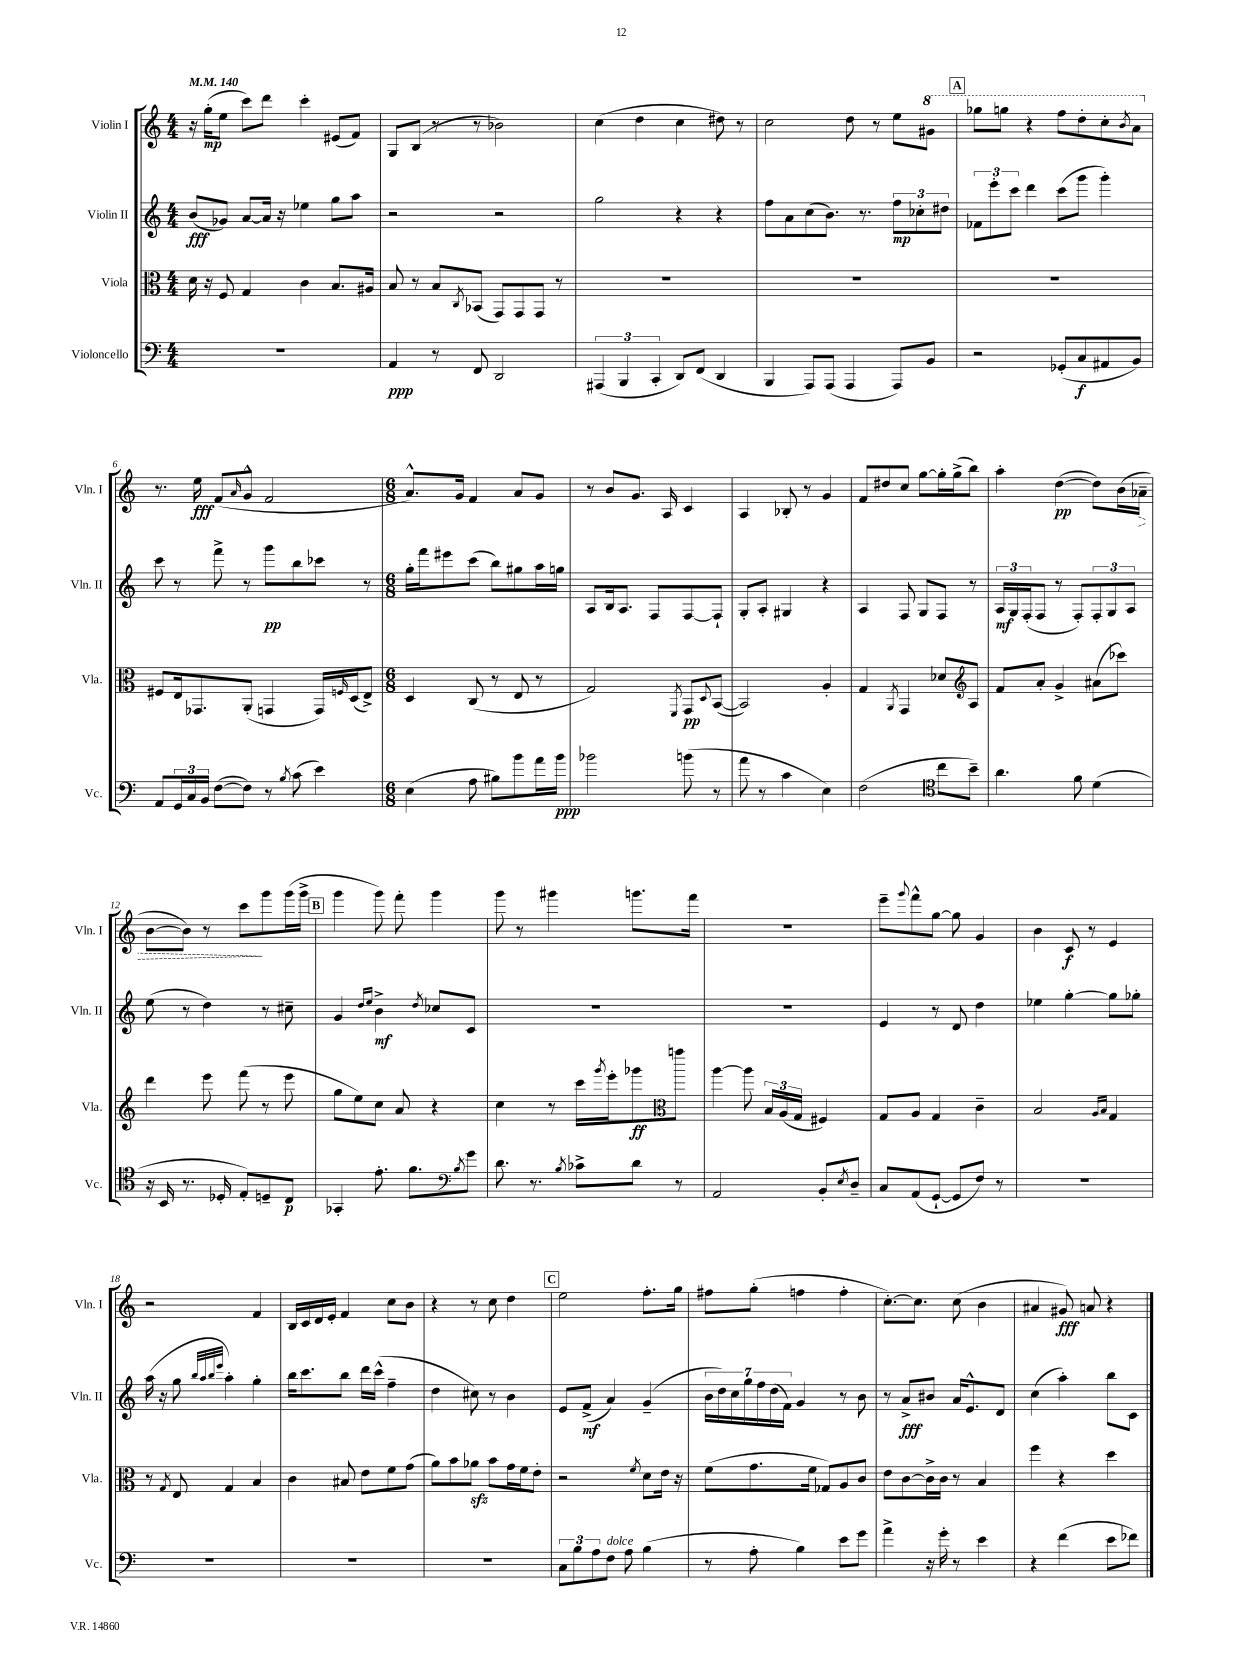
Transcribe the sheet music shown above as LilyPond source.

<<
\new StaffGroup <<
\new Staff = "s0" \with { instrumentName = "Violin I" shortInstrumentName = "Vln. I" } {
    \clef treble \key c \major \numericTimeSignature \time 4/4 \tempo 4 = 140
    r16 g''16-.\mp( e''8 c'''8) d'''8 c'''4-. eis'8( f'8) |
    g8 b8( r8 r8 bes'2) |
    c''4( d''4 c''4 dis''8) r8 |
    c''2 d''8 r8 e''8 \ottava #1 gis''8 |
    \mark \markup { \box "A" } ges'''8 g'''8 r4 f'''8 d'''8-. c'''8-. \acciaccatura { b''8 } a''8 \ottava #0 |
    r8. e''16\fff f'8( \grace { a'16 } g'8-^ f'2 |
    \numericTimeSignature \time 6/8 a'8.-^) g'16 f'4 a'8 g'8 |
    r8 b'8 g'8. a16 c'4 |
    a4 bes8-. r8 g'4 |
    f'8 dis''8 c''8 g''8~ g''16-. g''16->( b''8) |
    a''4-. d''4~\pp( d''8) b'16( \once \override Hairpin.style = #'dashed-line aes'16--\> |
    b'8~ b'8) r8 c'''8\! g'''8 g'''16( g'''16-> |
    \mark \markup { \box "B" } g'''4 g'''8) f'''8-. g'''4 |
    g'''8 r8 gis'''4 g'''8. f'''16 |
    R2. |
    e'''8-- \appoggiatura { g'''8 } f'''8-^ g''8~ g''8 g'4 |
    b'4 c'8\f r8 e'4 |
    r2 f'4 |
    b16 c'16 d'16 e'16-. f'4 c''8 b'8 |
    r4 r8 c''8 d''4 |
    \mark \markup { \box "C" } e''2 f''8.-. g''16 |
    fis''8 g''8-.( f''4 f''4-. |
    c''8.~-.) c''8. c''8( b'4 |
    ais'4 gis'8\fff) a'8 r4 \bar "|." |
}
\new Staff = "s1" \with { instrumentName = "Violin II" shortInstrumentName = "Vln. II" } {
    \clef treble \key c \major \numericTimeSignature \time 4/4
    b'8\fff( ges'8) a'8~ a'16 r16 ees''4 g''8 a''8 |
    r2 r2 |
    g''2 r4 r4 |
    f''8 a'8 c''8( b'8.) r8. \tuplet 3/2 { f''8\mp ces''8-. dis''8 } |
    \mark \markup { \box "A" } \tuplet 3/2 { fes'8 e'''8-. c'''8 } d'''4 c'''8( g'''8 g'''4-.) |
    c'''8 r8 f'''8-> r8 g'''8\pp b''8 ces'''8 r8 |
    \numericTimeSignature \time 6/8 g''16-. f'''16 eis'''8 c'''8( b''8) gis''8 a''16 g''16 |
    a8 b16 a8. f8 f8~ f8-! |
    g8-. a8-. gis4 r4 |
    a4 f8 g8 f8 r8 |
    \tuplet 3/2 { a16\mf g16 f16-.( } f8 r8 f8-.) \tuplet 3/2 { f8-. g8 a8 } |
    e''8( r8 d''4) r8 cis''8-- |
    \mark \markup { \box "B" } g'4 \grace { d''16 e''16 } b'4->\mf \acciaccatura { d''8 } ces''8 c'8 |
    R2. |
    R2. |
    e'4 r8 d'8 d''4 |
    ees''4 g''4~-. g''8 ges''8-. |
    a''16( r16 g''8 \grace { b''32 a''32 b''32 e'''32 } a''4-.) g''4-. |
    b''16 c'''8. b''8 d'''16 c'''16-^( f''4-- |
    d''4 cis''8) r8 b'4 |
    \mark \markup { \box "C" } e'8 f'8->\mf( a'4) g'4--( |
    \tuplet 7/4 { b'16 d''16) c''16 g''16 f''16 d''16( f'16) } g'4 r8 b'8 |
    r8 a'8->\fff bis'8 a'16 e'8.-^ d'8 |
    c''4( a''4-.) b''8 c'8 \bar "|." |
}
\new Staff = "s2" \with { instrumentName = "Viola" shortInstrumentName = "Vla." } {
    \clef alto \key c \major \numericTimeSignature \time 4/4
    d'16 r16 f8 g4 c'4 b8. ais16 |
    b8 r8 b8 \acciaccatura { c8 } bes,8( g,8) g,8 g,8 r8 |
    R1 |
    R1 |
    \mark \markup { \box "A" } R1 |
    fis8 e16 ges,8. a,8-.( g,4 g,16) \grace { f16 } d16( e8->) |
    \numericTimeSignature \time 6/8 d4 c8( r8 e8 r8 |
    g2) \acciaccatura { f,8 } g,8\pp \appoggiatura { d8 } b,8~( |
    b,2) a4-. |
    g4 \acciaccatura { a,8 } g,4 des'8 a8 |
    \clef treble f'8 a'8-. g'4-> ais'8( ces'''8) |
    d'''4 e'''8 f'''8( r8 e'''8 |
    \mark \markup { \box "B" } g''8 e''8) c''8 a'8 r4 |
    c''4 r8 c'''16 \acciaccatura { g'''8 } e'''16-. ges'''8\ff g'''8 |
    \clef alto a''4~ a''8 \tuplet 3/2 { b16 a16( g16 } fis4) |
    g8 a8 g4 c'4-- |
    b2 \grace { a16 b16 } g4 |
    r8 \acciaccatura { g8 } e8 g4 b4 |
    c'4 bis8 e'8 f'8 g'8( |
    a'8) b'8 aes'8\sfz b'8 g'16 f'16 e'8-. |
    \mark \markup { \box "C" } r2 \acciaccatura { f'8 } d'8 e'16 r16 |
    f'8( g'8. f'16 ges8) a8 c'8 |
    e'8 c'8~ c'16-> c'16 r8 b4 |
    f''4 r4 d''4 \bar "|." |
}
\new Staff = "s3" \with { instrumentName = "Violoncello" shortInstrumentName = "Vc." } {
    \clef bass \key c \major \numericTimeSignature \time 4/4
    R1 |
    a,4\ppp r8 f,8 d,2 |
    \tuplet 3/2 { ais,,4( b,,4 c,4-. } d,8) f,8( d,4 |
    b,,4 a,,8) a,,8( a,,4 a,,8) b,8 |
    \mark \markup { \box "A" } r2 ges,8-.( c8\f ais,8 b,8) |
    a,8 \tuplet 3/2 { g,16 c16 b,16 } f8~( f8) r8 \acciaccatura { b8 } c'8( e'4) |
    \numericTimeSignature \time 6/8 e4( a8 bis8) b'8 a'16 b'16\ppp |
    bes'2 b'8( r8 |
    a'8 r8 c'4 e4) |
    f2( \clef tenor c''8 b'8--) |
    a'4. f'8 d'4( |
    r16 b,16 r8. des16-. e8-.) d8-- c8\p |
    \mark \markup { \box "B" } ges,4-. e'8.-. f'8. \acciaccatura { f'8 } g'8 |
    \clef bass d'8. r8. \acciaccatura { b8 } ces'8-> d'8 r8 |
    a,2 b,8-. \acciaccatura { e8 } d8-- |
    c8 a,8( g,8~-! g,8 f8) r8 |
    R2. |
    R2. |
    R2. |
    R2. |
    \mark \markup { \box "C" } \tuplet 3/2 { c8 b8 a8 } f8^\markup { \italic "dolce" } a8 b4( |
    r8 a8-. b4) e'8 g'8 |
    a'4-> r16 g'16-. r8 e'4 |
    r4 f'4( e'8 fes'8) \bar "|." |
}
>>
>>
